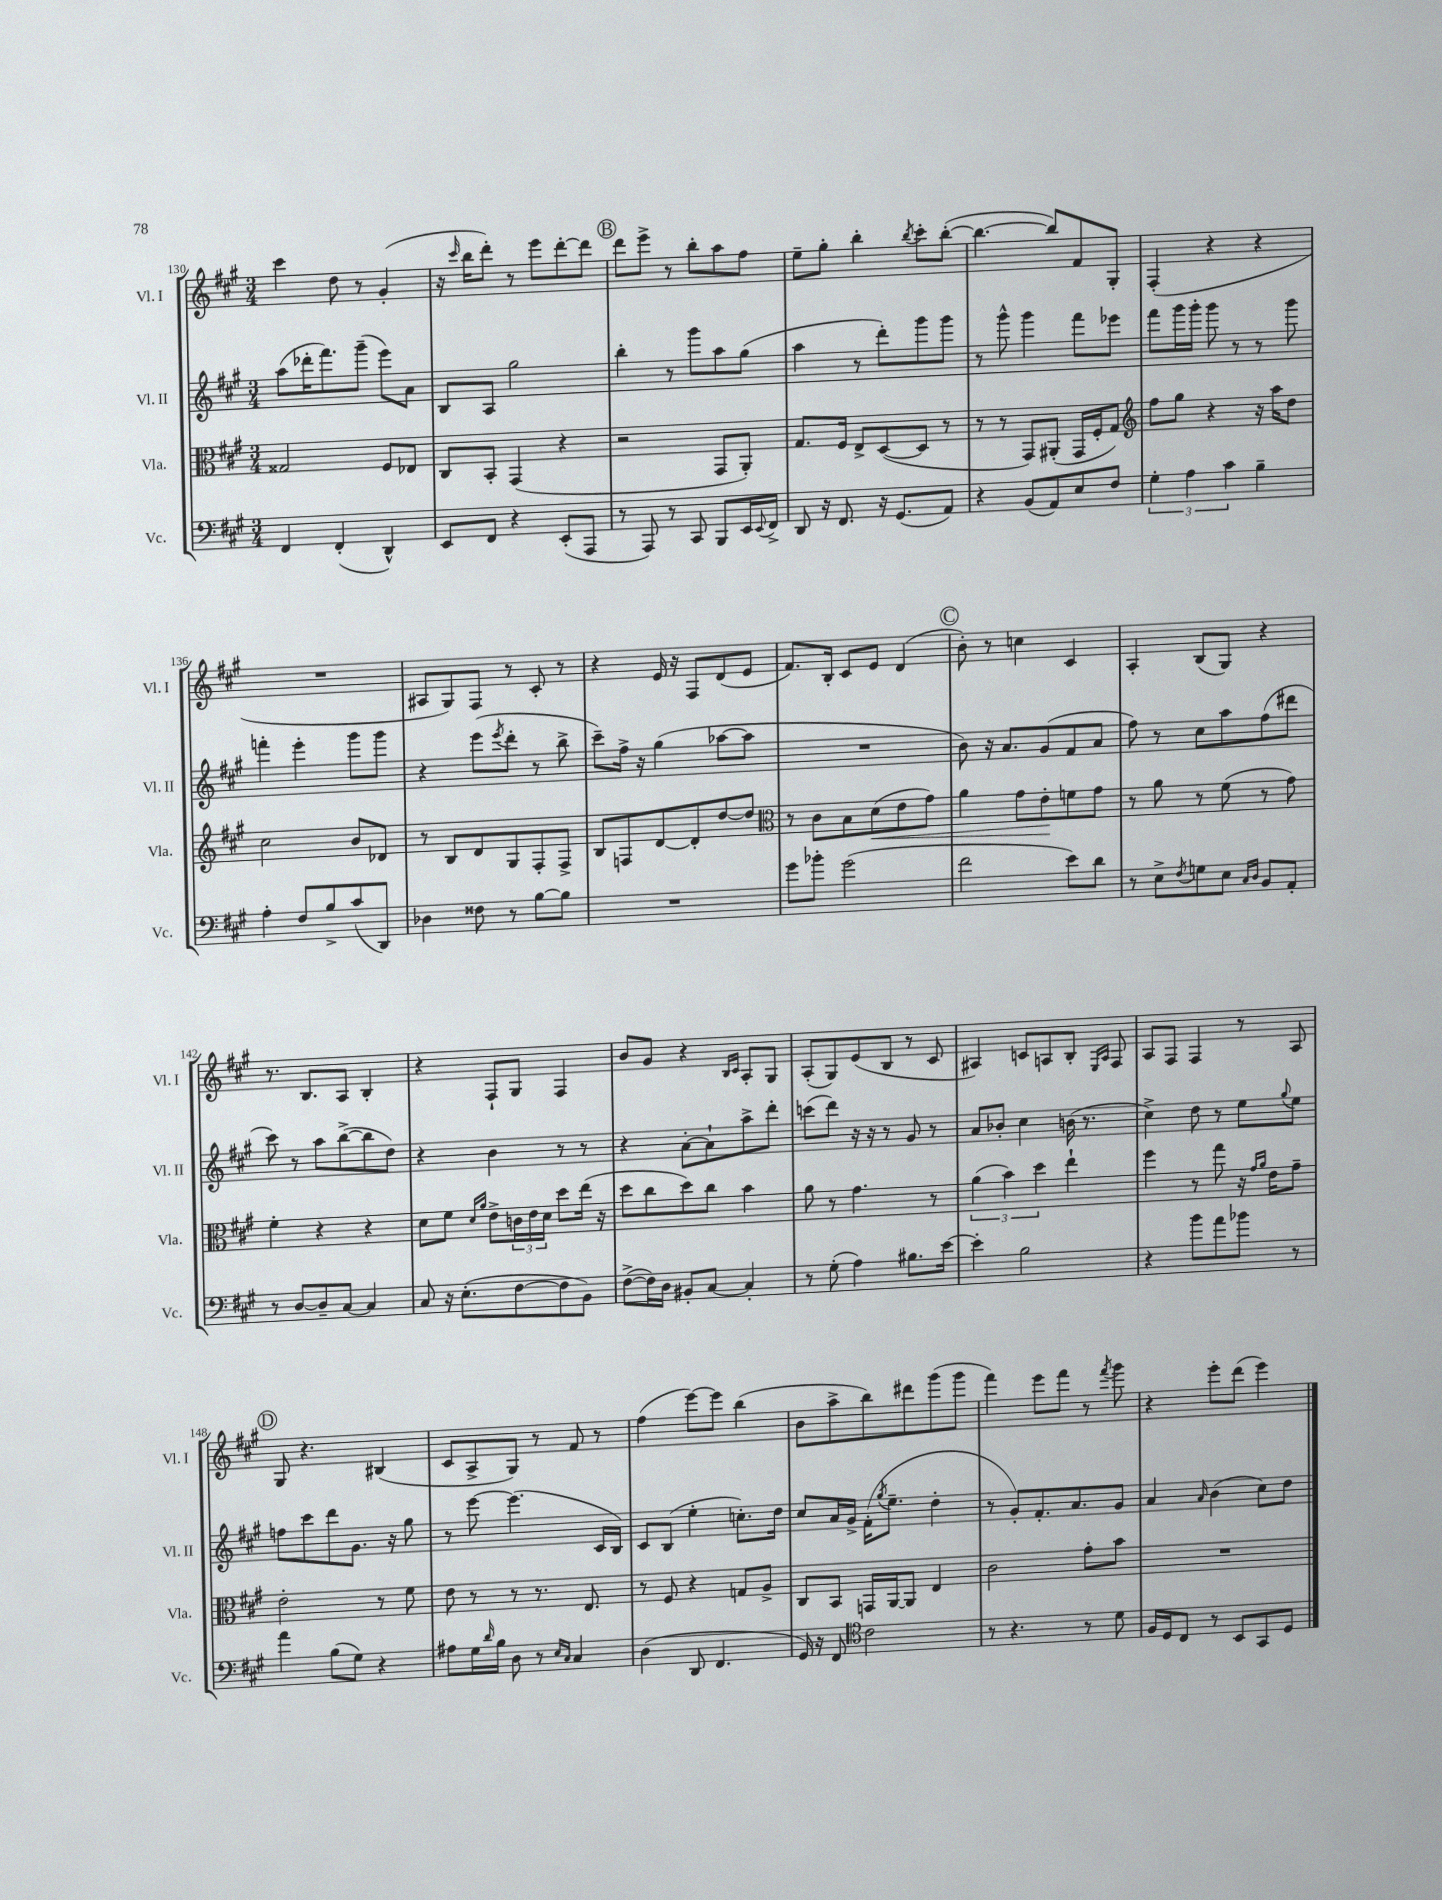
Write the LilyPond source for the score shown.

<<
\new StaffGroup <<
\new Staff = "s0" \with { instrumentName = "Vl. I" shortInstrumentName = "Vl. I" } {
    \clef treble \key a \major \numericTimeSignature \time 3/4
    cis'''4 d''8 r8 gis'4-.( |
    r16 \grace { cis'''16 } b''16 d'''8-.) r8 e'''8 d'''8~-. d'''8 |
    \mark \markup { \circle "B" } d'''8 e'''8-> r8 b''8-. a''8 fis''8 |
    e''8-- gis''8-. b''4-. \acciaccatura { b''8 } cis'''8-. b''8~-.( |
    b''4.~ b''8) fis'8 gis8-. |
    fis4-.( r4 r4 |
    R2. |
    ais8 gis8) fis8 r8 cis'8-. r8 |
    r4 e'16 r16 fis8 d'8( e'8 |
    fis'8.) b16-. cis'8 e'8 d'4( |
    \mark \markup { \circle "C" } b'8-.) r8 c''4 cis'4 |
    a4-. b8( gis8) r4 |
    r8. b8. a8 b4-. |
    r4 fis8-! gis8 fis4 |
    b'8 gis'8 r4 \grace { b16 cis'16 } a8-. gis8 |
    a8-.( gis8) e'8( b8 r8 cis'8 |
    ais4) c'8 a8 b8-. \grace { e16 a16 } fis8 |
    a8 fis8 fis4 r8 a8 |
    \mark \markup { \circle "D" } gis8 r4. bis4( |
    cis'8 a8-> gis8) r8 fis'8 r8 |
    fis''4( e'''8~) e'''8 b''4( |
    b'8 a''8-> b''8) dis'''8 gis'''8( gis'''8 |
    fis'''4) e'''8 fis'''8 r8 \acciaccatura { fis'''8 } gis'''8 |
    r4 e'''8-. d'''8( e'''4) \bar "|." |
}
\new Staff = "s1" \with { instrumentName = "Vl. II" shortInstrumentName = "Vl. II" } {
    \clef treble \key a \major \numericTimeSignature \time 3/4
    a''8( des'''16-. fis'''8.) gis'''8--( e'''8) a'8 |
    b8 a8 gis''2 |
    \mark \markup { \circle "B" } b''4-. r8 gis'''8 a''8 gis''8( |
    a''4 r8 d'''8-.) gis'''8 gis'''8 |
    r8 gis'''8-^ gis'''4 fis'''8 ees'''8 |
    fis'''8 gis'''16 gis'''16-. gis'''8 r8 r8 gis'''8 |
    f'''4-. e'''4-. gis'''8 gis'''8 |
    r4 e'''8( \acciaccatura { e'''8 } d'''8-. r8 b''8-> |
    cis'''8--) fis''16-> r16 gis''4( aes''8~ aes''8 |
    R2. |
    \mark \markup { \circle "C" } b'8) r16 a'8. gis'8( fis'8 a'8 |
    fis''8) r8 cis''8 a''8 fis''8( dis'''8 |
    cis'''8) r8 a''8 b''8~->( b''8 d''8) |
    r4 b'4 r8 r8 |
    r4 a'8~-. a'8-! a''8-> d'''8-. |
    c'''8( d'''8) r16 r16 r8 gis'8 r8 |
    a'8 bes'8-. cis''4 b'16( r8. |
    cis''4->) d''8 r8 e''8 \appoggiatura { gis''8 } e''8 |
    \mark \markup { \circle "D" } f''8 cis'''8 d'''8 gis'8. r16 gis''8 |
    r8 e'''8~ e'''4.( cis'16 b16) |
    cis'8 b8( e''4-. c''8.-.) d''16 |
    cis''8 a'16 gis'16-> fis'16-.( \acciaccatura { gis''8 } e''8.-- d''4-. |
    r8 gis'8-.) fis'8.-. a'8. gis'8 |
    a'4 \grace { a'16 } b'4( cis''8) d''8 \bar "|." |
}
\new Staff = "s2" \with { instrumentName = "Vla." shortInstrumentName = "Vla." } {
    \clef alto \key a \major \numericTimeSignature \time 3/4
    gisis2 fis8 ees8 |
    cis8 b,8-. gis,4( r4 |
    \mark \markup { \circle "B" } r2 gis,8 a,8-.) |
    gis8. fis16 e8-> d8~( d8 r8 |
    r8 r8 gis,8) ais,8-.( gis,16 fis16-. gis8) |
    \clef treble fis''8 gis''8 r4 r16 a''16 d''8 |
    cis''2 b'8 des'8 |
    r8 b8 d'8 gis8 fis8-. fis8-> |
    b8 f8 d'8~ d'8-. d''8~ d''8 |
    \clef alto r8 cis'8 b8 d'8\<( e'8 gis'8) |
    \mark \markup { \circle "C" } a'4 gis'8 e'8-.\! f'8 gis'8 |
    r8 a'8 r8 fis'8( r8 gis'8) |
    fis'4-. r4 r4 |
    d'8 fis'8 \grace { d'16 a'16 } e'8-> \tuplet 3/2 { c'16 e'16 d'16 } d''8 e''16( r16 |
    d''8 cis''8 d''8) cis''8 b'4 |
    a'8 r8 gis'4. r8 |
    \tuplet 3/2 { a'4( b'4) d''4 } e''4-! |
    fis''4 r8 gis''8 r16 \grace { gis'16 a'16 } e'16 gis'8-- |
    \mark \markup { \circle "D" } e'2-. r8 fis'8 |
    e'8 r8 r8 r8. e8. |
    r8 fis8 r4 g8 a8-> |
    cis8 b,8 g,16 a,16~ a,8 e4 |
    cis'2 gis'8-. b'8 |
    R2. \bar "|." |
}
\new Staff = "s3" \with { instrumentName = "Vc." shortInstrumentName = "Vc." } {
    \clef bass \key a \major \numericTimeSignature \time 3/4
    fis,4 fis,4-.( d,4-^) |
    e,8 fis,8 r4 e,8-.( a,,8 |
    \mark \markup { \circle "B" } r8 a,,8) r8 cis,8 b,,8 e,16 \appoggiatura { e,8 } fis,16-> |
    d,8 r16 fis,8. r16 gis,8.( a,8) |
    r4 b,8( a,8) e8 fis8 |
    \tuplet 3/2 { gis4-. a4 cis'4 } b4-- |
    a4-. fis8 b8-> cis'8( d,8) |
    des4 fisis8 r8 b8~ b8 |
    R2. |
    gis'8 bes'8-. gis'2( |
    \mark \markup { \circle "C" } fis'2 e'8) d'8 |
    r8 e8-> \acciaccatura { fis8 } g8 e8 \grace { cis16 d16 } b,8 a,8-. |
    r8 d8~ d8-- cis8~ cis4 |
    cis8 r16 e8.-.( fis8~ fis8 b,8) |
    fis8~->( fis16) d16 bis,8-. cis8~ cis4-. |
    r8 gis8-.( a4) bis8. e'16~ |
    e'4-. b2 |
    r4 b'8 a'8 bes'8 r8 |
    \mark \markup { \circle "D" } a'4 b8( gis8) r4 |
    ais8 gis16 \grace { d'16 } b16 d8 r8 \grace { e16 cis16 } cis4 |
    d4( d,8 fis,4. |
    gis,16) r16 fis,8 \clef tenor cis'2 |
    r8 r4. r8 d'8 |
    fis16 d16 cis8 r8 b,8 gis,8 d8 \bar "|." |
}
>>
>>
\layout { \context { \Score currentBarNumber = #130 } }
